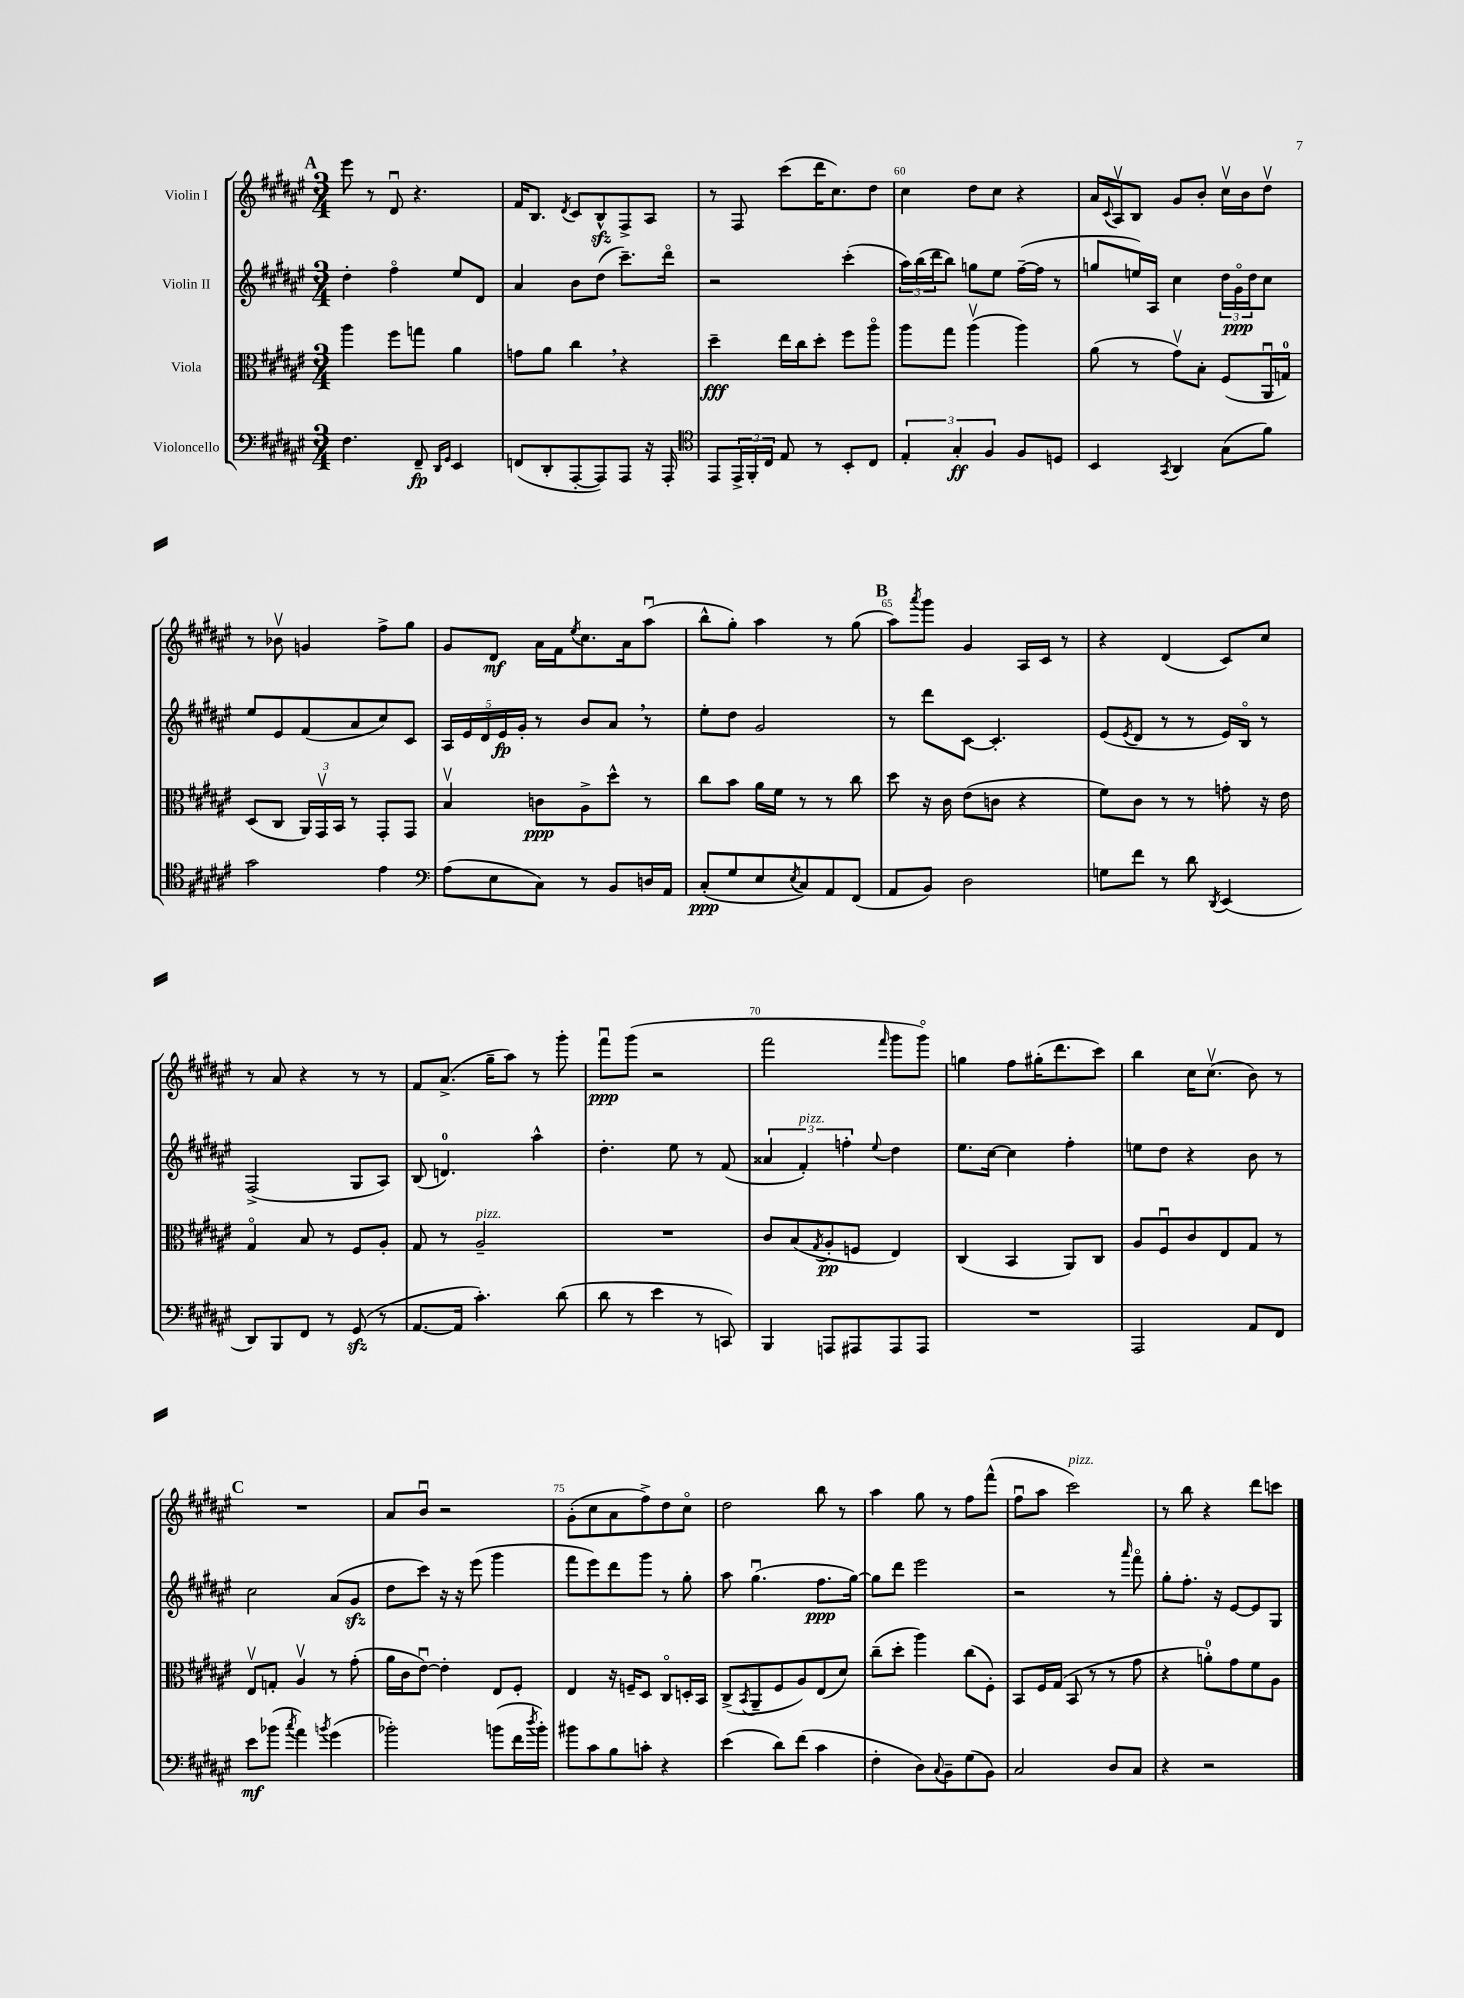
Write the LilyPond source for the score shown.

<<
\new StaffGroup <<
\new Staff = "s0" \with { instrumentName = "Violin I" } {
    \clef treble \key fis \major \numericTimeSignature \time 3/4
    \mark \markup { \bold "A" } eis'''8 r8 dis'8\downbow r4. |
    fis'16 b8. \acciaccatura { dis'8 } cis'8 b8-^\sfz fis8-> ais8 |
    r8 fis8 cis'''8( dis'''16 cis''8.) dis''8 |
    cis''4 dis''8 cis''8 r4 |
    ais'16 \appoggiatura { cis'8 } ais16\upbow b8 gis'8 b'8-. cis''16\upbow b'16 dis''8\upbow |
    r8 bes'8\upbow g'4 fis''8-> gis''8 |
    gis'8 dis'8\mf ais'16 fis'16 \acciaccatura { eis''8 } cis''8. ais'16 ais''8\downbow( |
    b''8-^ gis''8-.) ais''4 r8 gis''8( |
    \mark \markup { \bold "B" } ais''8) \acciaccatura { ais'''8 } gis'''8 gis'4 ais16 cis'16 r8 |
    r4 dis'4( cis'8) cis''8 |
    r8 ais'8 r4 r8 r8 |
    fis'8 ais'8.->( gis''16-- ais''8) r8 gis'''8-. |
    fis'''8\downbow\ppp gis'''8( r2 |
    fis'''2 \grace { fis'''16 } gis'''8 gis'''8\flageolet) |
    g''4 fis''8 gis''16-.( dis'''8. cis'''8) |
    b''4 cis''16 cis''8.\upbow( b'8) r8 |
    \mark \markup { \bold "C" } R2. |
    ais'8 b'8\downbow r2 |
    gis'8-.( cis''8 ais'8 fis''8->) dis''8 cis''8\flageolet |
    dis''2 b''8 r8 |
    ais''4 gis''8 r8 fis''8 fis'''8-^( |
    fis''8\downbow ais''8 cis'''2^\markup { \italic "pizz." }) |
    r8 b''8 r4 dis'''8 c'''8 \bar "|." |
}
\new Staff = "s1" \with { instrumentName = "Violin II" } {
    \clef treble \key fis \major \numericTimeSignature \time 3/4
    \mark \markup { \bold "A" } dis''4-. fis''4\flageolet eis''8 dis'8 |
    ais'4 b'8 dis''8( cis'''8.--) dis'''16\flageolet |
    r2 cis'''4-.( |
    \tuplet 3/2 { ais''16) b''16( dis'''16 } b''8) g''8 eis''8 fis''16~--( fis''16 r8 |
    g''8 e''16) ais16 cis''4 \tuplet 3/2 { dis''16 gis'16\flageolet\ppp dis''16 } cis''8 |
    eis''8 eis'8 fis'8( ais'8 cis''8) cis'8 |
    \tuplet 5/4 { ais16 eis'16 dis'16 eis'16\fp gis'16-. } r8 b'8 ais'8 \breathe r8 |
    eis''8-. dis''8 gis'2 |
    \mark \markup { \bold "B" } r8 dis'''8 cis'8~ cis'4.-. |
    eis'8( \acciaccatura { eis'8 } dis'8 r8 r8 eis'16) b16\flageolet r8 |
    fis2->( gis8 ais8) |
    b8( d'4.-0) ais''4-^ |
    dis''4.-. eis''8 r8 fis'8( |
    \tuplet 3/2 { aisis'4 fis'4-.^\markup { \italic "pizz." }) f''4-. } \appoggiatura { eis''8 } dis''4 |
    eis''8. cis''16~ cis''4 fis''4-. |
    e''8 dis''8 r4 b'8 r8 |
    \mark \markup { \bold "C" } cis''2 ais'8( gis'8\sfz |
    dis''8 cis'''8) r16 r16 eis'''8( gis'''4 |
    fis'''8 eis'''8) dis'''8 gis'''8 r8 gis''8-. |
    ais''8 gis''4.\downbow( fis''8.\ppp gis''16~) |
    gis''8 dis'''8 eis'''2 |
    r2 r8 \grace { ais'''16 } fis'''8\flageolet |
    gis''8-. fis''8.-. r16 eis'8~ eis'8 gis8 \bar "|." |
}
\new Staff = "s2" \with { instrumentName = "Viola" } {
    \clef alto \key fis \major \numericTimeSignature \time 3/4
    \mark \markup { \bold "A" } ais''4 fis''8 g''8 ais'4 |
    g'8 ais'8 cis''4 \breathe r4 |
    dis''4--\fff eis''16 cis''16 dis''8-. fis''8 ais''8\flageolet |
    ais''8 gis''8 ais''4\upbow( ais''4) |
    ais'8( r8 gis'8\upbow) b8-. fis8( ais,16\downbow g16-0) |
    dis8( cis8 \tuplet 3/2 { ais,16) gis,16\upbow b,16 } r8 gis,8-. gis,8 |
    b4\upbow c'8\ppp ais8-> dis''8-^ r8 |
    cis''8 b'8 ais'16 fis'16 r8 r8 cis''8 |
    \mark \markup { \bold "B" } dis''8 r16 cis'16 eis'8( c'8 r4 |
    fis'8) cis'8 r8 r8 g'8-. r16 eis'16 |
    gis4\flageolet b8 r8 fis8 ais8-. |
    gis8 r8 ais2--^\markup { \italic "pizz." } |
    R2. |
    cis'8 b8( \acciaccatura { gis8 } ais8-.\pp f8 eis4) |
    cis4( b,4 ais,8) cis8 |
    ais8 fis8\downbow cis'8 eis8 gis8 r8 |
    \mark \markup { \bold "C" } eis8\upbow g8-. ais4\upbow r8 gis'8-.( |
    ais'16 cis'16 eis'8~\downbow) eis'4-. eis8 fis8-. |
    eis4 r16 f16-- dis8 cis8\flageolet d16-. b,16 |
    cis8->( \acciaccatura { b,8 } ais,8-- fis8 ais8) eis8( dis'8) |
    cis''8--( dis''8-. ais''4) cis''8( fis8-.) |
    b,8 fis16 gis16( b,8 r8 r8 gis'8 |
    r4 a'8-0-.) gis'8 fis'8 ais8 \bar "|." |
}
\new Staff = "s3" \with { instrumentName = "Violoncello" } {
    \clef bass \key fis \major \numericTimeSignature \time 3/4
    \mark \markup { \bold "A" } fis4. fis,8--\fp \grace { dis,16 gis,16 } eis,4 |
    f,8( dis,8-. ais,,8~-. ais,,8) ais,,8 r16 ais,,16-. |
    \clef tenor eis,8 \tuplet 3/2 { eis,16-> fis,16-. cis16 } eis8 r8 b,8-. cis8 |
    \tuplet 3/2 { eis4-. gis4-.\ff fis4 } fis8 d8 |
    b,4 \acciaccatura { gis,8 } ais,4 gis8( fis'8) |
    gis'2 eis'4 |
    \clef bass ais8( eis8 cis8) r8 b,8 d16 ais,16 |
    cis8-.\ppp( gis8 eis8 \acciaccatura { eis8 } cis8) ais,8 fis,8( |
    \mark \markup { \bold "B" } ais,8 b,8) dis2 |
    g8 fis'8 r8 dis'8 \acciaccatura { dis,8 } eis,4( |
    dis,8) b,,8 fis,8 r8 gis,8\sfz( r8 |
    ais,8.~ ais,16 cis'4.-.) dis'8( |
    dis'8 r8 eis'4 r8 c,8) |
    b,,4 a,,8 ais,,8 ais,,8 ais,,8 |
    R2. |
    ais,,2 ais,8 fis,8 |
    \mark \markup { \bold "C" } eis'8\mf bes'8( \acciaccatura { cis''8 } ais'4) \acciaccatura { b'8 } gis'4( |
    bes'2-.) b'8( fis'16 \acciaccatura { dis''8 } b'16-.) |
    bis'8 cis'8 b8 c'8-. r4 |
    eis'4( dis'8) fis'8( cis'4 |
    fis4-. dis8) \appoggiatura { cis8 } b,8-- gis8( b,8) |
    cis2 dis8 cis8 |
    r4 r2 \bar "|." |
}
>>
>>
\layout { \context { \Score currentBarNumber = #57 \override BarNumber.break-visibility = ##(#f #t #t) barNumberVisibility = #(every-nth-bar-number-visible 5) } }
